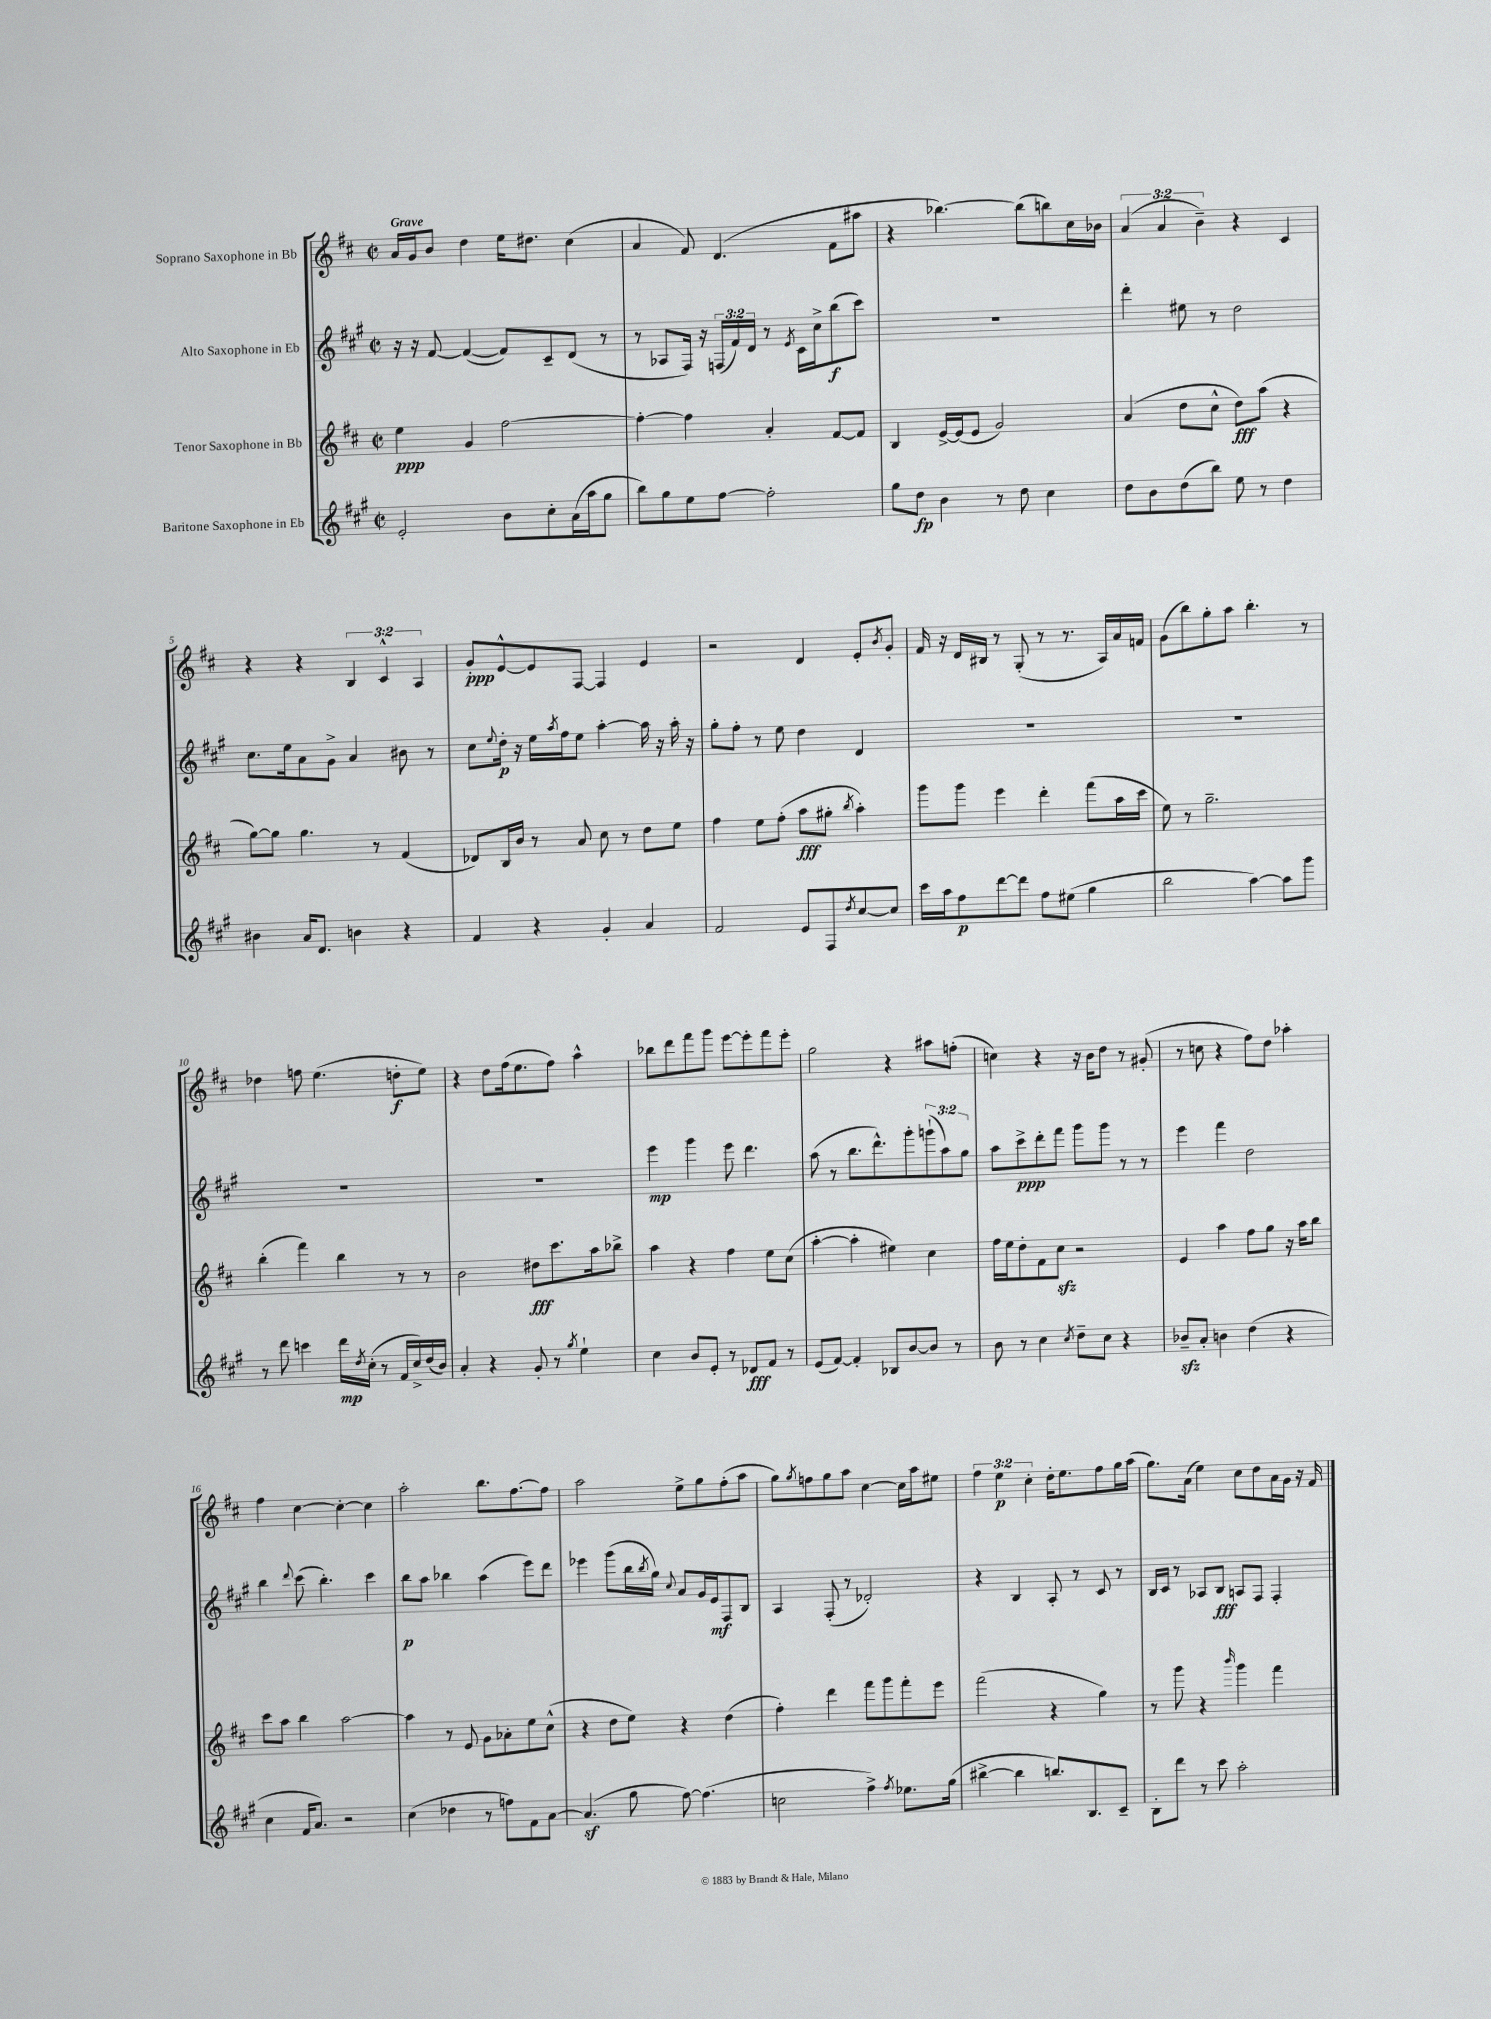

**kern	**kern	**kern	**kern
*staff4	*staff3	*staff2	*staff1
*clefG2	*clefG2	*clefG2	*clefG2
*k[f#c#g#]	*k[f#c#]	*k[f#c#g#]	*k[f#c#]
*M2/2	*M2/2	*M2/2	*M2/2
*met(c|)	*met(c|)	*met(c|)	*met(c|)
2e'	4ee	16r	16a
.	.	16r	16g
.	.	[8f#	8b
.	4g	(4f#_	4dd
8b	[2ff#	8f#])	16ee
.	.	.	8.dd#
8cc#'	.	8c#~	.
(16a	.	(8d	(4cc#
16aa	.	.	.
8gg#	.	8r	.
=	=	=	=
8bb)	4ff#'_	8r	4a
8gg#	.	8A-	.
8ee	4ff#]	16F#)	8f#)
.	.	16r	.
[8ff#	.	(24F	(4.d
.	.	24f#)	.
.	.	24d	.
2ff#']	4a'	8r	.
.	.	8qe	.
.	.	16c#	.
.	.	16cc#^	.
.	[8f#	(8bb	8f#
.	8f#]	8ccc#)	8aa#
=	=	=	=
8gg#	4B	1r	4r
8dd	.	.	.
4b	[16e^	.	[4.bb-)
.	(16e]	.	.
.	8e	.	.
8r	2g)	.	.
8dd	.	.	(8bb-]
4cc#	.	.	8bb)
.	.	.	16cc#
.	.	.	16b-
=	=	=	=
8dd	(4a	4ddd'	(6a
8b	.	.	.
.	.	.	6a
(8dd	8dd	8ee#	.
.	.	.	6b~)
8bb)	8cc#^^	8r	.
8ee	8dd)	2dd	4r
8r	(8aa	.	.
4dd	4r	.	4c#
=	=	=	=
4b#	[8gg)	8.cc#	4r
.	8gg]	.	.
.	.	16ee	.
16a	4.gg	8a	4r
8.d	.	.	.
.	.	8g#^	.
4b	.	4a	6B
.	8r	.	.
.	.	.	6c#^^
4r	(4f#	8b#	.
.	.	.	6A
.	.	8r	.
=	=	=	=
4f#	8d-)	8cc#	8g'
.	.	8qqee	.
.	16B	16dd'	[8e^^
.	16b	16r	.
4r	8r	16ee	8e]
.	.	8qaa	.
.	.	16ff#	.
.	8a	8ee	[8F#
4g#'	8cc#	[4aa'	4F#]
.	8r	.	.
4a	8dd	16aa]	4e
.	.	16r	.
.	8ee	16aa'	.
.	.	16r	.
=	=	=	=
2f#	4ff#	8gg#'	2r
.	.	8ff#'	.
.	8ee	8r	.
.	(8ff#'	8ee	.
8e	8aa	4dd	4d
8F#	8gg#'	.	.
8qdd	8qbb	.	.
[8cc#	4aa')	4d	8e'
.	.	.	8qb
8cc#]	.	.	8g'
=	=	=	=
16ccc#	8ggg	1r	16f#
16aa	.	.	16r
8ff#	8ggg	.	16d
.	.	.	16B#
[8ddd	4eee	.	8r
8ddd]	.	.	(8G'
8ff#	4ddd'	.	8r
(8ee#	.	.	8.r
4gg#	(8fff#	.	.
.	.	.	16A)
.	16aa	.	16a
.	16ccc#	.	16f
=	=	=	=
2bb	8ee)	1r	(8g
.	8r	.	8bb)
.	2.gg~	.	8gg'
.	.	.	8aa
[4aa)	.	.	4.bb'
8aa]	.	.	.
8ggg#	.	.	8r
=	=	=	=
8r	(4bb'	1r	4dd-
8ddd	.	.	.
4ccc	4fff#)	.	8ff
.	.	.	(4.ee
16ddd	4bb	.	.
8qdd	.	.	.
(16cc#'	.	.	.
8r	.	.	.
16f#	8r	.	8dd'
16cc#^)	.	.	.
(16dd	8r	.	8ee)
16b)	.	.	.
=	=	=	=
4a'	2b	1r	4r
4r	.	.	8dd
.	.	.	(16ff#
.	.	.	8.ee
8g#'	8dd#	.	.
8r	8.ccc#	.	8ff#)
8qgg#	.	.	.
4ee`	.	.	4aa^^
.	16aa	.	.
.	8bb-^	.	.
=	=	=	=
4cc#	4aa	4eee	8bb-
.	.	.	8ddd
8b	4r	4ggg#	8fff#
8e'	.	.	8ggg
8r	4ff#	8eee	[8eee
8d-	.	4.ddd	8eee']
8f#	8ee	.	8fff#
8r	(8cc#	.	8eee'
=	=	=	=
(8e	[4aa'	(8aa	2gg
[8f#)	.	8r	.
4f#']	4aa']	8.bb	.
.	.	8.ddd^^)	.
8B-	4ee#)	.	4r
[8b	.	8ggg#'	.
8b]	4cc#	(12ggg`	8aa#
.	.	12aa)	.
8r	.	.	(8ff'
.	.	12gg#	.
=	=	=	=
8b	16ff#	8aa	4cc)
.	16ee	.	.
8r	8dd'	8ccc#^	.
4cc#	8f#	8ddd'	4r
.	8cc#	8fff#	.
8qcc#	.	.	.
8dd~	2r	8ggg#	16r
.	.	.	16b
8cc#	.	8ggg#	8dd
4r	.	8r	8r
.	.	8r	(8g#'
=	=	=	=
8b-~	4e	4eee	8r
8a'	.	.	8cc
4b	4aa	4fff#	4r
(4dd	8ff#	2dd	8ff#)
.	8gg	.	8dd
4r	16r	.	4aa-'
.	16aa	.	.
.	8bb	.	.
=	=	=	=
4cc#	8ccc#	4bb	4ff#
.	8aa	.	.
.	.	8qqddd	.
16f#	4bb	(8ccc#	[4cc#
8.a)	.	.	.
.	.	4.bb')	.
2r	[2aa	.	4cc#'_
.	.	4ccc#	4cc#]
=	=	=	=
(4cc#	4aa]	8bb	2aa'
.	.	8aa	.
4dd-	8r	4bb-	.
.	8e	.	.
8r	8g	(4aa	8.bb
8ff)	8a-'	.	.
.	.	.	[8.ff#
8f#	8ee	8eee)	.
[8a	(8cc#^^	8ddd	8ff#]
=	=	=	=
(4.a]	4r	4eee-	2aa
.	8dd	(8ggg#	.
8gg#	8ee)	16bb	.
.	.	8qbb	.
.	.	16gg#)	.
.	.	8qqcc#	.
[8ff#)	4r	8a	8ee^
(4.ff#]	.	16g#	8gg
.	.	16e	.
.	(4dd	8F#	(8ff#'
.	.	8B	8aa
=	=	=	=
2cc	4ff#')	4A	8gg)
.	.	.	8qgg
.	.	.	8ff
.	4ddd	(8F#'	8gg
.	.	8r	8aa
4ff#^)	8fff#	2d-')	[4cc#
.	8ggg	.	.
8qff#	.	.	.
8.ee-	8fff#'	.	16cc#]
.	.	.	16aa
.	8eee	.	8ee#
(16gg#	.	.	.
=	=	=	=
[4bb#^	(2fff#	4r	6ff#
.	.	.	6ee
4bb#]	.	4B	.
.	.	.	6cc#'
8.bb)	4r	8A'	16dd'
.	.	.	8.ee
.	.	8r	.
8.B	.	.	.
.	4gg)	8c#	8ff#
8c#~	.	8r	16gg
.	.	.	(16aa
=	=	=	=
8B'	8r	16B	8.gg)
.	.	16c#	.
8ddd	8ggg	8r	.
.	.	.	(16a
8r	4r	8A-	4ee)
8ccc#	.	8B	.
.	16qqbbb	.	.
2aa'	4ggg	8A	8cc#
.	.	8F#	8dd
.	4fff#	4F#'	16a
.	.	.	16g
.	.	.	16r
.	.	.	16f#
==	==	==	==
*-	*-	*-	*-
